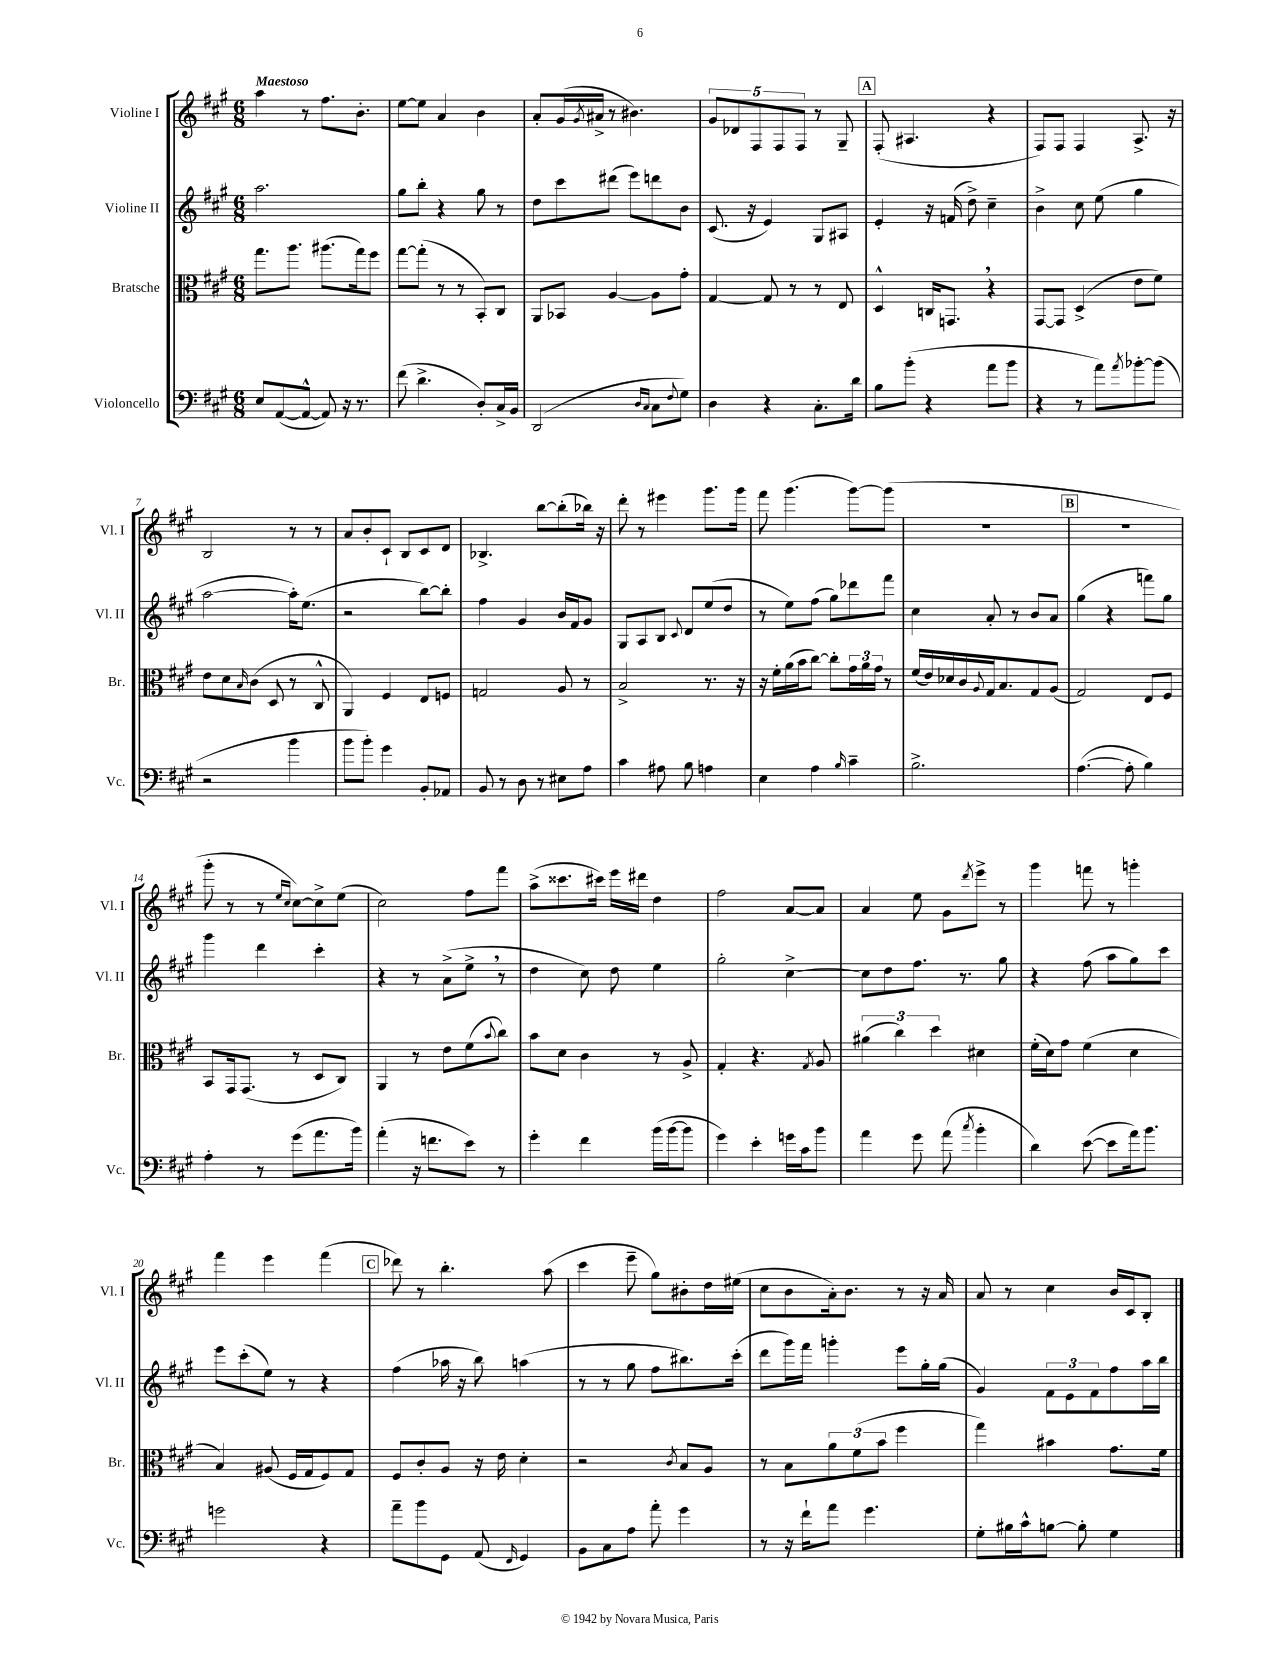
<<
\new StaffGroup <<
\new Staff = "s0" \with { instrumentName = "Violine I" shortInstrumentName = "Vl. I" } {
    \clef treble \key a \major \numericTimeSignature \time 6/8 \tempo "Maestoso"
    a''4 r8 fis''8. b'8.-. |
    e''8~ e''8 a'4 b'4 |
    a'8-. gis'16( \acciaccatura { gis'8 } ais'16-> r8 bis'4.) |
    \tuplet 5/4 { gis'8 des'8 fis8 fis8 fis8 } r8 gis8-- |
    \mark \markup { \box "A" } fis8-.( ais4. r4 |
    fis8) fis8 fis4 a8.-> r16 |
    b2 r8 r8 |
    a'8 b'8-. cis'8-! b8 cis'8 d'8 |
    bes4.-> b''8~ b''8-.( bes''16) r16 |
    d'''8-. r8 eis'''4 gis'''8. gis'''16 |
    fis'''8 gis'''4.( gis'''8~) gis'''8( |
    R2. |
    \mark \markup { \box "B" } R2. |
    gis'''8-. r8 r8 \grace { e''16 cis''16 } cis''8~) cis''8-> e''8( |
    cis''2) fis''8 fis'''8 |
    a''8->( cisis'''8. cis'''16) e'''16 dis'''16 d''4 |
    fis''2 a'8~ a'8 |
    a'4 e''8 gis'8 \acciaccatura { d'''8 } e'''8-> r8 |
    gis'''4 f'''8 r8 g'''4-. |
    fis'''4 e'''4 fis'''4( |
    \mark \markup { \box "C" } des'''8) r8 b''4.-. a''8( |
    cis'''4 e'''8-- gis''8) bis'8-. d''16 eis''16( |
    cis''8 b'8 a'16-.) b'8. r8 r16 a'16 |
    a'8 r8 cis''4 b'16 cis'16 b8-. \bar "|." |
}
\new Staff = "s1" \with { instrumentName = "Violine II" shortInstrumentName = "Vl. II" } {
    \clef treble \key a \major \numericTimeSignature \time 6/8
    a''2. |
    gis''8 b''8-. r4 gis''8 r8 |
    d''8 cis'''8 dis'''8( e'''8) d'''8 b'8 |
    cis'8.( r16 e'4) gis8 ais8 |
    \mark \markup { \box "A" } e'4-. r16 f'16( d''8->) cis''4-- |
    b'4-> cis''8 e''8( gis''4 |
    a''2~ a''16-.) e''8.( |
    r2 b''8~) b''8-. |
    fis''4 gis'4 b'16 fis'16 gis'8 |
    gis8 a8 b8 \appoggiatura { cis'8 } d'8 e''8( d''8 |
    r8 e''8) fis''8( gis''8) des'''8 fis'''8 |
    cis''4 a'8-. r8 b'8 a'8 |
    \mark \markup { \box "B" } gis''4( r4 f'''8) gis''8 |
    gis'''4 d'''4 cis'''4-. |
    r4 r8 a'8->( e''8-> \breathe r8 |
    d''4 cis''8) d''8 e''4 |
    gis''2-. cis''4~-> |
    cis''8 d''8 fis''8. r8. gis''8 |
    r4 fis''8( a''8 gis''8) cis'''8 |
    e'''8 cis'''8-.( e''8) r8 r4 |
    \mark \markup { \box "C" } fis''4( aes''16 r16 b''8) a''4( |
    r8 r8 gis''8 fis''8 bis''8.) cis'''16-.( |
    d'''8 gis'''16) fis'''16 g'''4-. e'''8 gis''16-. gis''16( |
    gis'4) \tuplet 3/2 { fis'8 e'8 fis'8 } fis''8 a''16 b''16 \bar "|." |
}
\new Staff = "s2" \with { instrumentName = "Bratsche" shortInstrumentName = "Br." } {
    \clef alto \key a \major \numericTimeSignature \time 6/8
    gis''8. a''8. ais''8.( gis''16) fis''8 |
    gis''8~ gis''8-.( r8 r8 b,8-.) cis8 |
    a,8 bes,8 a4~ a8 gis'8-. |
    gis4~ gis8 r8 r8 e8 |
    \mark \markup { \box "A" } d4-^ c16 g,8. \breathe r4 |
    gis,8~ gis,8 d4->( e'8 fis'8) |
    e'8 d'8 \grace { b16 } cis'8( d8 r8 cis8-^ |
    a,4) fis4 e8 f8 |
    g2 a8 r8 |
    b2-> r8. r16 |
    r16 fis'16-. a'16( b'16 cis''8~) cis''8-. \tuplet 3/2 { gis'16 a'16 gis'16 } r8 |
    fis'16( e'16) des'16 cis'16 \appoggiatura { a8 } gis16 b8. gis8 a8( |
    \mark \markup { \box "B" } gis2) e8 fis8 |
    b,8 gis,16 gis,8.( r8 d8 cis8) |
    a,4 r8 e'8 fis'8( \appoggiatura { b'8 } cis''8) |
    b'8 d'8 cis'4 r8 a8-> |
    gis4-. r4. \acciaccatura { gis8 } a8 |
    \tuplet 3/2 { ais'4( cis''4) d''4 } dis'4 |
    fis'16-.( d'16) gis'8 fis'4( d'4 |
    b4) ais8( fis16 gis16 fis8) gis8 |
    \mark \markup { \box "C" } fis8 cis'8-. a8 r16 e'16 d'4-. |
    r2 \acciaccatura { cis'8 } b8 a8 |
    r8 b8 \tuplet 3/2 { a'8 fis'8( b'8 } fis''4 |
    gis''4) bis'4 gis'8. fis'16 \bar "|." |
}
\new Staff = "s3" \with { instrumentName = "Violoncello" shortInstrumentName = "Vc." } {
    \clef bass \key a \major \numericTimeSignature \time 6/8
    e8 a,8~( a,8~-^ a,8) r16 r8. |
    fis'8( d'4.-> d8-.) cis16-> b,16 |
    d,2( \grace { d16 cis16 } cis8 \appoggiatura { fis8 } gis8) |
    d4 r4 cis8.-. d'16 |
    \mark \markup { \box "A" } b8 b'8-.( r4 a'8 b'8 |
    r4 r8 a'8) \acciaccatura { a'8 } bes'8~-. bes'8( |
    r2 b'4 |
    b'8 b'8-.) gis'4 b,8-. aes,8 |
    b,8 r8 d8 r8 eis8 a8 |
    cis'4 ais8 b8 a4 |
    e4 a4 \grace { b16 } cis'4-- |
    b2.-> |
    \mark \markup { \box "B" } a4.~( a8-. b4) |
    a4-. r8 gis'8( a'8. b'16) |
    a'4-.( r16 f'8. e'8) r8 |
    gis'4-. fis'4 b'16( b'16~ b'8 |
    gis'4) e'4-. g'16 cis'16 b'8 |
    a'4 gis'8 a'8( \acciaccatura { cis''8 } b'4-. |
    d'4) e'8~( e'8 a'16) b'8. |
    g'2 r4 |
    \mark \markup { \box "C" } a'8-- b'8 gis,8 a,8( \grace { fis,16 } gis,4) |
    b,8 cis8 a8 a'8-. gis'4 |
    r8 r16 fis'16-! a'8 gis'4. |
    gis8-. bis16 cis'16-^ b8~ b8-. gis4 \bar "|." |
}
>>
>>
